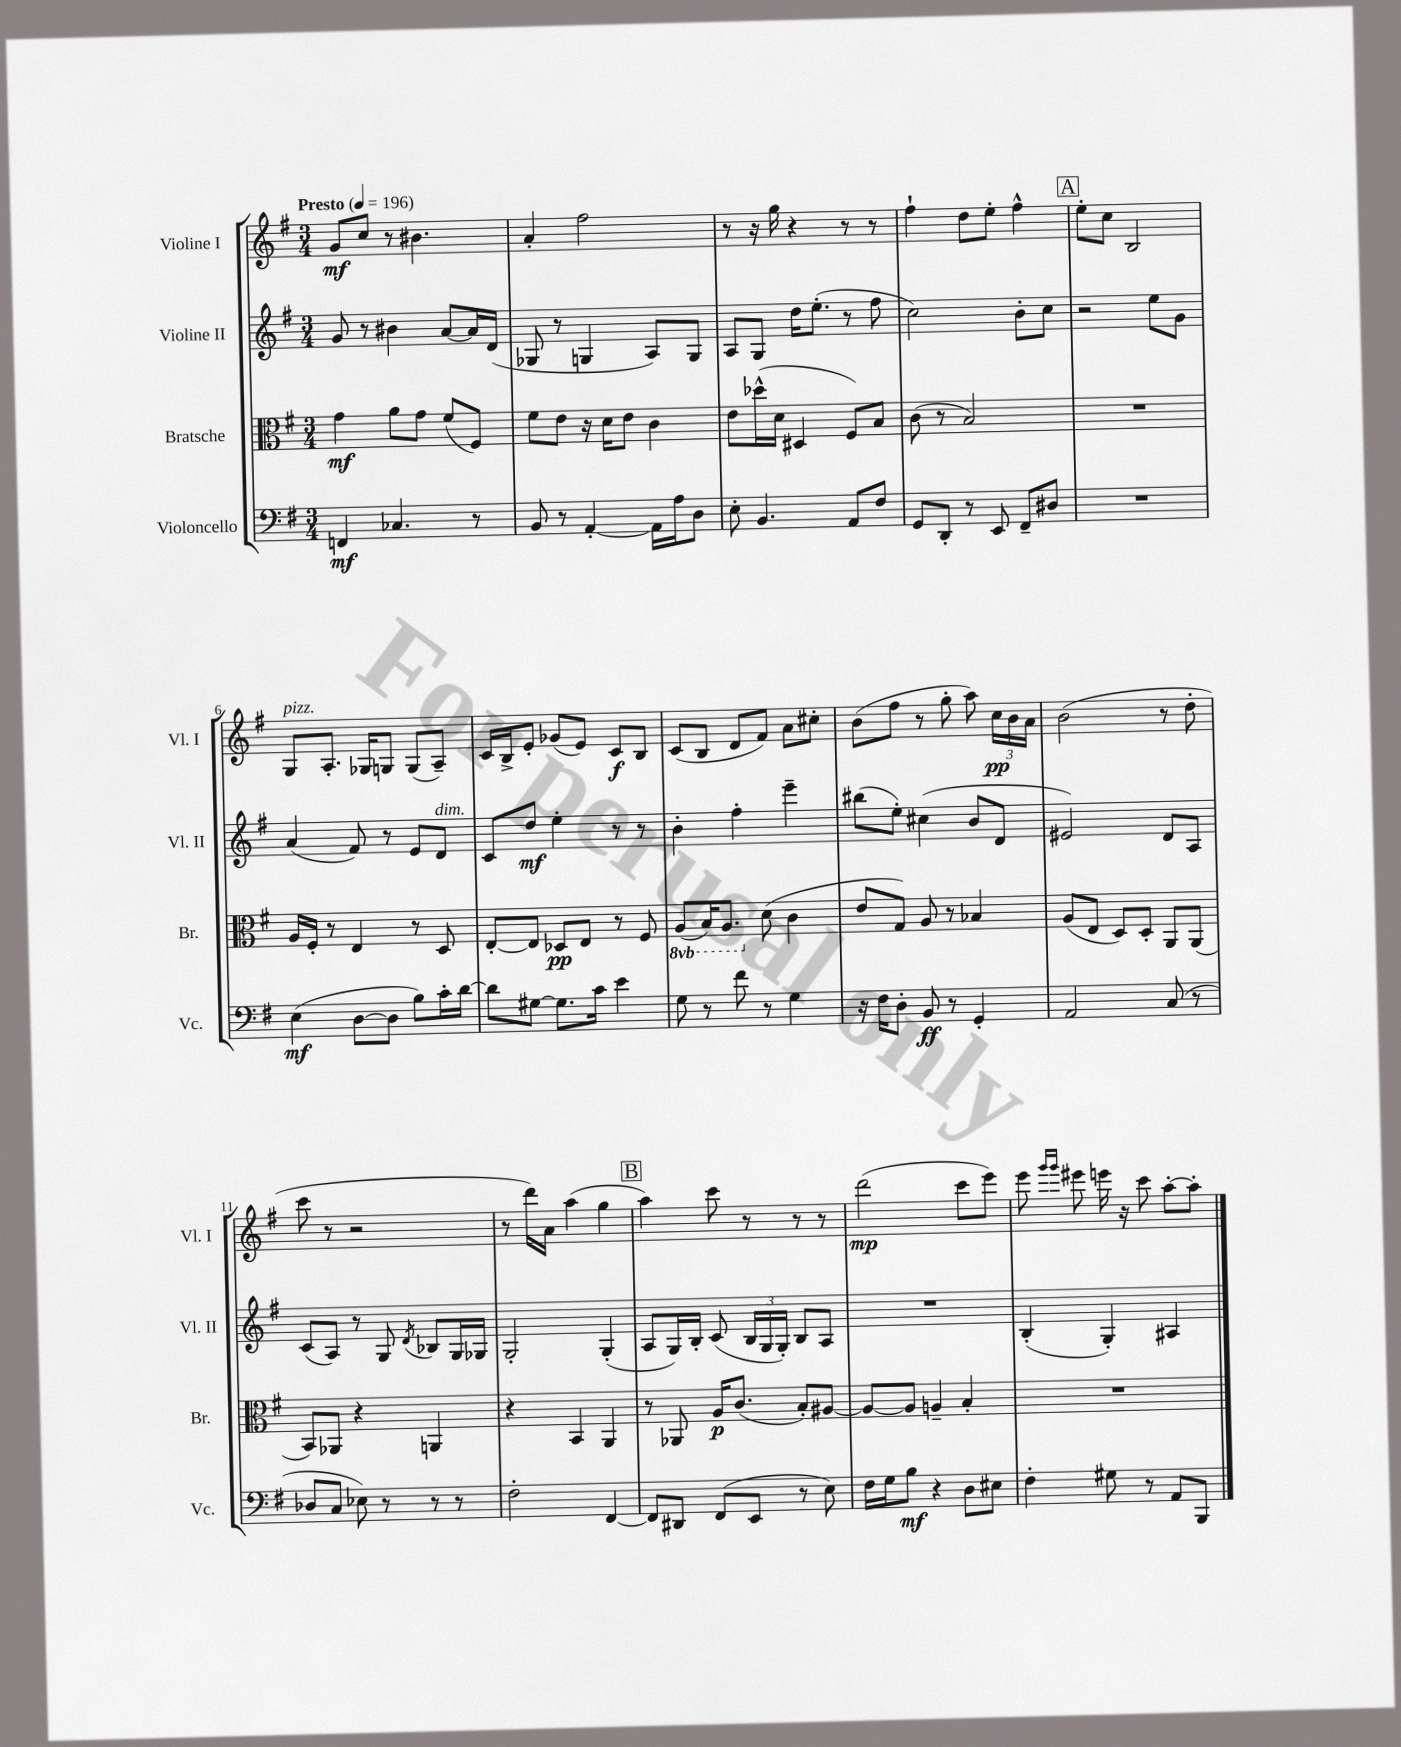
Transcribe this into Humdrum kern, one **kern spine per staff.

**kern	**kern	**kern	**kern
*staff4	*staff3	*staff2	*staff1
*clefF4	*clefC3	*clefG2	*clefG2
*k[f#]	*k[f#]	*k[f#]	*k[f#]
*M3/4	*M3/4	*M3/4	*M3/4
*MM196	*MM196	*MM196	*MM196
4FF	4g	8g	8g
.	.	8r	8cc
4.C-	8a	4b#	8r
.	8g	.	4.b#
.	(8f#	[8a	.
8r	8F#)	16a]	.
.	.	(16d	.
=	=	=	=
8BB	8f#	8G-	4a'
8r	8e	8r	.
[4AA'	16r	4G	2ff#
.	16d	.	.
.	8e	.	.
16AA]	4c	8A)	.
16A	.	.	.
8D	.	8G	.
=	=	=	=
8E'	8e	8A	8r
4.BB	(16dd-^^	8G	16r
.	16d	.	16gg
.	4D#	16dd	4r
.	.	(8.ee'	.
8AA	8F#)	8r	8r
8F#	8B	8ff#	8r
=	=	=	=
8GG	(8c	2cc)	4ff#`
8DD'	8r	.	.
8r	2B)	.	8dd
8EE	.	.	8ee'
8FF#~	.	8b'	4ff#^^
8D#	.	8cc	.
=	=	=	=
2.r	2.r	2r	8ee'
.	.	.	8cc
.	.	.	2B
.	.	8ee	.
.	.	8g	.
=	=	=	=
(4E	16A	(4a	8G
.	16F#'	.	.
.	8r	.	8.A'
[8D	4E	8f#)	.
.	.	.	16G-
8D]	.	8r	8G
8B)	8r	8e	(8G
16c'	8D	8d	8A~)
[16d	.	.	.
=	=	=	=
8d]	[8E'	8c	16c
.	.	.	16B^
[8G#	8E]	8dd	8e'
8.G#]	8D-	4ee'	(8g-
.	8E	.	8e)
16c	.	.	.
4e	8r	8r	8c
.	8F#	8r	8B
=	=	=	=
8G	(8AA	4b'	(8c
8r	16BB)	.	8B
.	8.AA	.	.
8f#	.	4ff#'	8d
8r	(8d	.	8f#)
4G	4c	4eee~	8a
.	.	.	8cc#'
=	=	=	=
16r	8e	(8bb#	(8b
16F#	.	.	.
8D'	8G)	8ee')	8ff#
8BB	8A	(4cc#	8r
8r	8r	.	8gg'
4GG'	4B-	8b	8aa)
.	.	8d	24cc
.	.	.	24b
.	.	.	24a
=	=	=	=
2AA	(8A	2e#)	(2b
.	8E	.	.
.	8D)	.	.
.	8D'	.	.
(8C	8AA	8d	8r
8r	(8AA	8A	8dd'
=	=	=	=
8D-	8BB)	(8c	8ccc
8C	8AA-	8A)	8r
8E-)	4r	8r	2r
8r	.	8G	.
.	.	8qd	.
8r	4AA	8B-	.
8r	.	16G	.
.	.	16G-	.
=	=	=	=
2F#'	4r	2G'	8r
.	.	.	16ddd)
.	.	.	16a
.	4BB	.	(4aa
[4FF#	4AA	(4G'	4gg
=	=	=	=
8FF#]	8r	8A	4aa)
8DD#	8AA-	16G)	.
.	.	16B'	.
(8FF#	16A	(8c	8ccc
.	(8.c	.	.
8EE	.	24B	8r
.	.	24G	.
.	.	24G')	.
8r	8B')	8B	8r
8E)	[8A#	8A	8r
=	=	=	=
16F#	8A#_	2.r	(2ddd
16G	.	.	.
8B	8A#]	.	.
4r	4A~	.	.
8D	4B'	.	8ccc
8E#	.	.	8eee)
=	=	=	=
4F#'	2.r	(4B'	8eee
.	.	.	16qqggg
.	.	.	16qqggg
.	.	.	8eee#
8G#	.	4G')	16eee
.	.	.	16r
8r	.	.	8ccc
8AA	.	4A#	[8aa'
8BBB	.	.	8aa']
==	==	==	==
*-	*-	*-	*-
